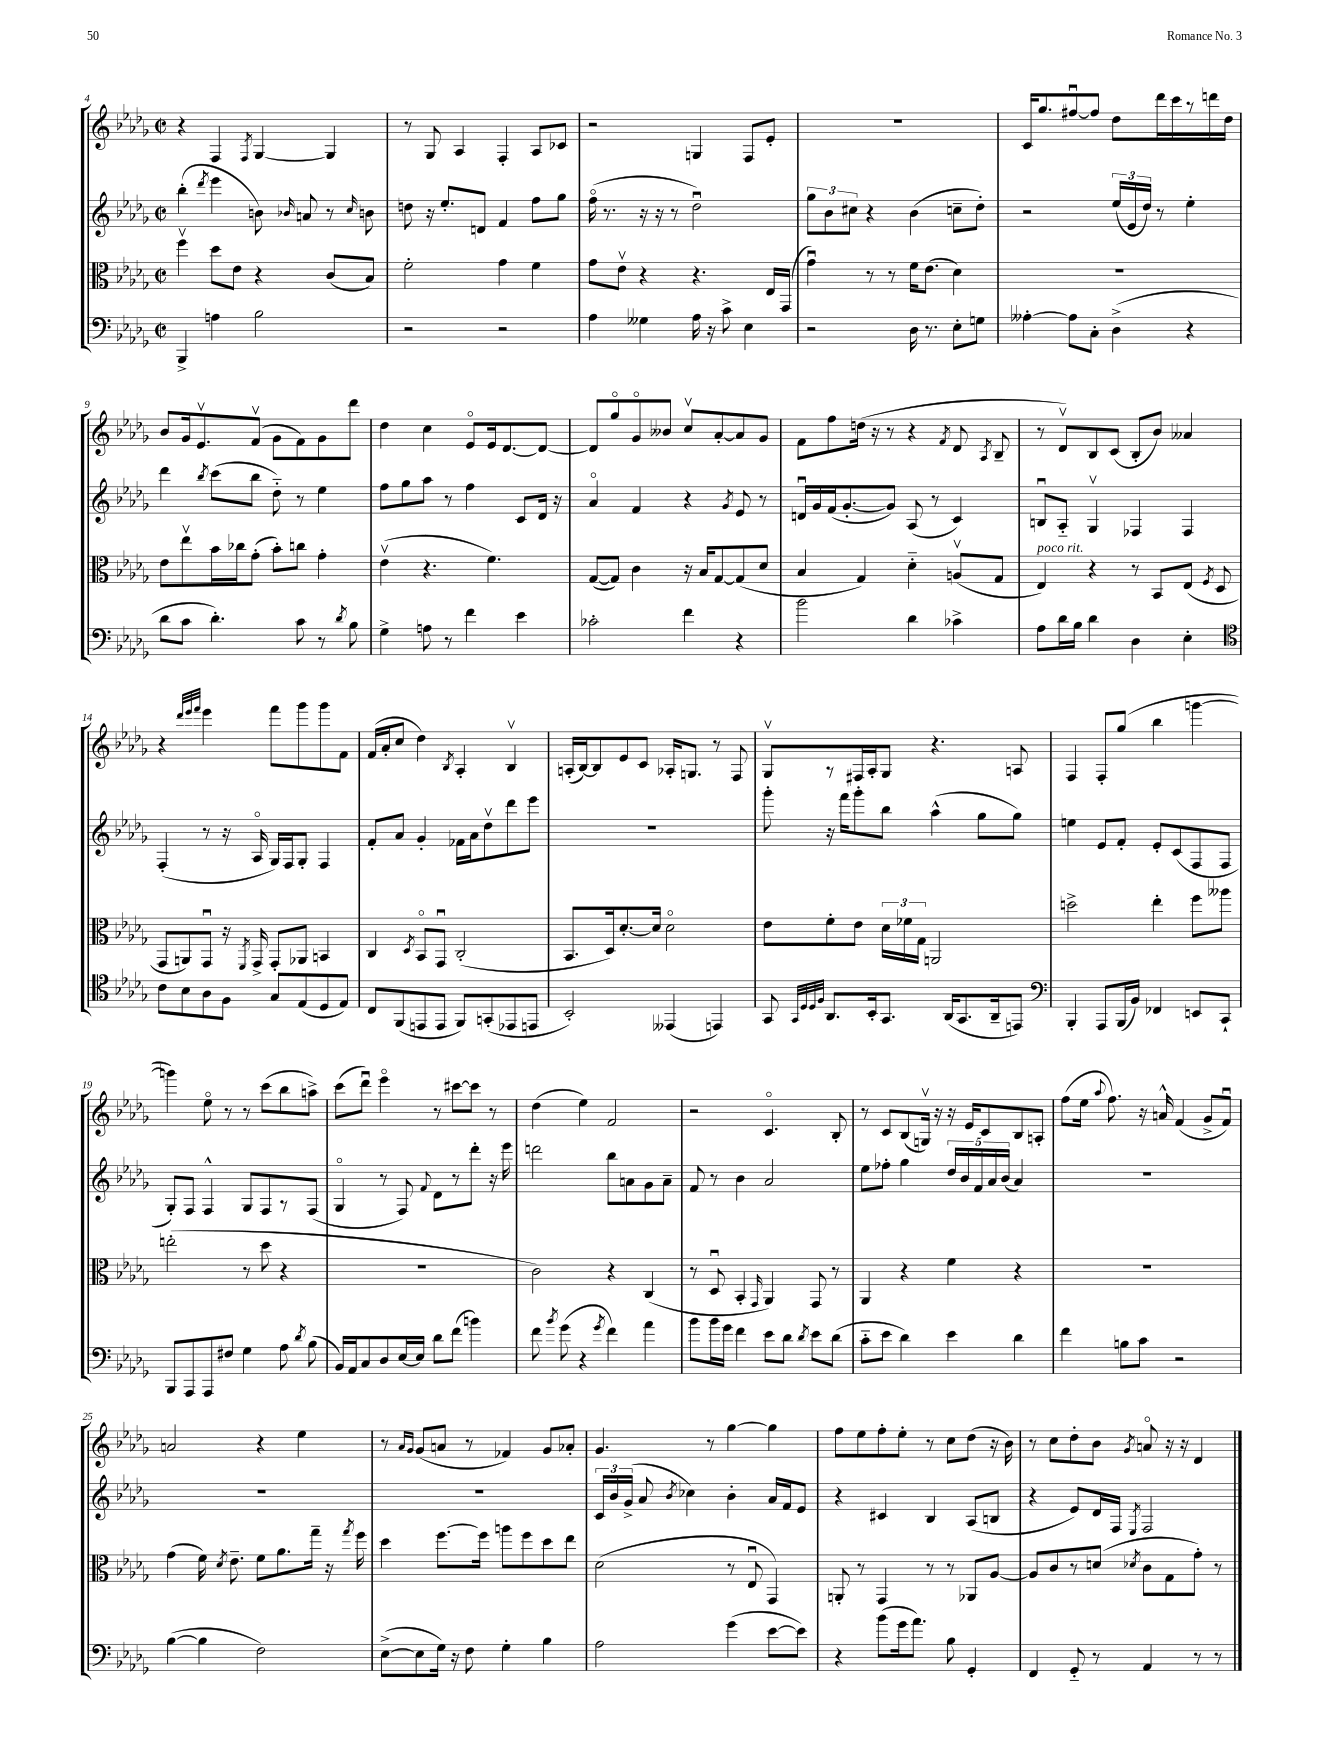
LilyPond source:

<<
\new StaffGroup <<
\new Staff = "s0" {
    \clef treble \key des \major \defaultTimeSignature \time 2/2
    \autoBeamOff r4 f4 \acciaccatura { f8 } ges4~ ges4 |
    r8 ges8 aes4 f4-. aes8[ ces'8] |
    r2 g4 f8[ ees'8]-. |
    R1 |
    c'16[ ges''8. fis''8~\downbow fis''8] des''8[ des'''16 c'''16 r8 d'''16 des''16] |
    bes'8[ ges'16 ees'8.\upbow f'8]\upbow( ges'8[ f'8) ges'8 des'''8] |
    des''4 c''4 ees'8[\flageolet ees'16 des'8.~ des'8]~ |
    des'8[ ges''8\flageolet ges'8\flageolet beses'8] c''8[\upbow aes'8~-. aes'8 ges'8] |
    f'8[ f''8 d''16]( r16 r8 r4 \acciaccatura { f'8 } des'8 \acciaccatura { aes8 } bes8-- |
    r8 des'8[\upbow) bes8 c'8]( bes8[-. bes'8]) aeses'4 |
    r4 \grace { des'''32[ ees'''32 f'''32] } ees'''4 f'''8[ ges'''8 ges'''8 f'8] |
    f'16[( aes'16-. c''8] des''4) \acciaccatura { bes8 } aes4-. bes4\upbow |
    a16[-.( bes16~) bes8 ees'8 c'8] aes16[-. g8.] r8 f8 |
    ges8[\upbow r8 fis16 aes16-. ges8] r4. a8 |
    f4 f8[-. ges''8]( bes''4 g'''4~ |
    g'''4) ees''8\flageolet r8 r8 c'''8[( bes''8 a''8]->) |
    c'''8[( des'''8]\downbow) ees'''4\flageolet r8 cis'''8[~ cis'''8] r8 |
    des''4( ees''4) f'2 |
    r2 c'4.\flageolet bes8-. |
    r8 c'8[ bes8( g16]\upbow) r16 r16 ees'16[ c'8 bes8 a8]-. |
    f''8[( ees''16] \appoggiatura { aes''8 } f''8.) r16 a'16-^ f'4( ges'8[-> f'8]\downbow) |
    a'2 r4 ees''4 |
    r8 \grace { aes'16[ ges'16] } ges'8[( a'8] r8 fes'4) ges'8[ aes'8]-. |
    ges'4. r8 ges''4~ ges''4 |
    f''8[ ees''8 f''8-. ees''8]-. r8 c''8[ des''8]( r16 bes'16) |
    r8 c''8[ des''8-. bes'8] \acciaccatura { ges'8 } a'8\flageolet r16 r16 des'4 \bar "|." |
}
\new Staff = "s1" {
    \clef treble \key des \major \defaultTimeSignature \time 2/2
    \autoBeamOff bes''4-.( \acciaccatura { des'''8 } ees'''4 b'8) \grace { bes'16 } a'8 r8 \grace { c''16 } b'8 |
    d''8 r16 ees''8.[-. d'8] f'4 f''8[ ges''8] |
    f''16\flageolet( r8. r16 r16 r8 des''2\downbow) |
    \tuplet 3/2 { ges''8[ bes'8 cis''8] } r4 bes'4( c''8[-- des''8]-.) |
    r2 \tuplet 3/2 { ees''16[( ees'16 des''16]) } r8 ees''4-. |
    des'''4 \acciaccatura { bes''8 } c'''8[( bes''8] des''8-_) r8 ees''4 |
    f''8[ ges''8 aes''8] r8 f''4 c'8[ des'16] r16 |
    aes'4\flageolet f'4 r4 \acciaccatura { ges'8 } ees'8 r8 |
    d'16[\downbow ges'16 f'16( ges'8.~-. ges'8]) aes8( r8 c'4) |
    b8[\downbow aes8]-_ ges4\upbow fes4 fes4 |
    f4-.( r8 r16 aes16\flageolet ges16[) f16 ges8]-. f4 |
    f'8[-. aes'8] ges'4-. fes'16[ aes'16 des''8\upbow des'''8 ees'''8] |
    R1 |
    ges'''8-. r16 f'''16[ ges'''8-. bes''8] aes''4-^( ges''8[ ges''8]) |
    e''4 ees'8[ f'8]-. ees'8[-. c'8( f8 f8] |
    ges8[-.) f8] f4-^ ges8[ f8 r8 f8]( |
    ges4\flageolet r8 f8) \appoggiatura { f'8 } des'8[ r8 des'''8]-. r16 ees'''16 |
    d'''2 bes''8[ a'8 ges'8 a'8]-- |
    f'8 r8 bes'4 aes'2 |
    ees''8[ fes''8]-. ges''4 \tuplet 5/4 { des''16[ bes'16 f'16 aes'16 bes'16]( } aes'4) |
    R1 |
    R1 |
    R1 |
    \tuplet 3/2 { c'16[ bes'16 ges'16]->( } aes'8 \acciaccatura { bes'8 } ces''4) bes'4-. aes'16[ f'16 ees'8] |
    r4 cis'4 bes4 aes8[( b8] |
    r4 ees'8[) des'16 f16] \acciaccatura { ees8 } f2 \bar "|." |
}
\new Staff = "s2" {
    \clef alto \key des \major \defaultTimeSignature \time 2/2
    \autoBeamOff f''4\upbow des''8[ ees'8] r4 c'8[( bes8]) |
    f'2-. ges'4 f'4 |
    ges'8[ ees'8]\upbow r4 r4. ees16[ ges,16]( |
    ges'4\downbow) r8 r8 f'16[ ees'8.]( des'4) |
    R1 |
    ees'8[ ees''8\upbow bes'16 ces''16 ges'8]-.( bes'8[-.) c''8] ges'4-. |
    ees'4\upbow( r4. f'4.) |
    ges8[~( ges8]) c'4 r16 bes16[ ges8~ ges8( des'8] |
    bes4 ges4) des'4-_ a8[\upbow( ges8] |
    ees4^\markup { \italic "poco rit." }) r4 r8 bes,8[ ees8]( \acciaccatura { f8 } des8 |
    ges,8[ a,8) ges,8]\downbow r16 \acciaccatura { f,8 } ges,16-> ges,8[-. aes,8] b,4 |
    c4 \acciaccatura { des8 } bes,8[\flageolet ges,8]\downbow c2-.( |
    bes,8.[ des16) des'8.~-. des'16] des'2\flageolet |
    ees'8[ f'8-. ees'8] \tuplet 3/2 { des'16[ fes'16 ges16] } a,2 |
    d''2-> ees''4-. f''8[ aeses''8] |
    e''2-.( r8 des''8 r4 |
    R1 |
    c'2) r4 c4( |
    r8 des8\downbow bes,4-. \grace { ges,16 } aes,4) ges,8 r8 |
    aes,4 r4 f'4 r4 |
    R1 |
    ges'4( f'16) \acciaccatura { des'8 } ees'8.-- f'8[ aes'8. ges''16]-- r16 \acciaccatura { ges''8 } f''16 |
    des''4 f''8.[~ f''16] a''8[ f''8 des''8 ees''8] |
    des'2( r8 ees8\downbow ges,4) |
    a,8-. r8 ges,4 r8 r8 aes,8[ aes8]~ |
    aes8[ c'8 r8 d'8]( \acciaccatura { des'8 } c'8[ ges8 ges'8]-.) r8 \bar "|." |
}
\new Staff = "s3" {
    \clef bass \key des \major \defaultTimeSignature \time 2/2
    \autoBeamOff bes,,4-> a4 bes2 |
    r2 r2 |
    aes4 geses4 aes16 r16 c'8-> ees4 |
    r2 des16 r8. ees8[-. g8] |
    aeses4~-. aeses8[ c8]-. des4->( r4 |
    des'8[ c'8] des'4.-.) c'8 r8 \acciaccatura { des'8 } bes8 |
    ges4-> a8 r8 f'4 ees'4 |
    ces'2-. f'4 r4 |
    bes'2 des'4 ces'4-> |
    aes8[ des'16 bes16] des'4 des4 ees4-. |
    \clef tenor c'8[ bes8 aes8 f8] ges8[ ees8( des8 ees8]) |
    c8[ f,8( e,8 e,8] f,8[) g,8-.( ees,8 e,8] |
    bes,2-.) eeses,4( e,4) |
    ges,8 \grace { ges,32[ des32 des32 f32] } aes,8.[ bes,16-. ges,8.] aes,16[( ges,8. aes,16-- e,8]) |
    \clef bass bes,,4-. aes,,8[ bes,,16( bes,16]) fes,4 e,8[ c,8]-! |
    bes,,8[ aes,,8 aes,,8 fis8] ges4 aes8 \acciaccatura { des'8 } bes8( |
    bes,16[) aes,16 c8 des8 ees16~ ees16] des'8[ f'8]( b'4) |
    f'8 \acciaccatura { bes'8 } ges'8( r4 \acciaccatura { ges'8 } f'4) aes'4 |
    bes'8[ bes'16 ges'16] f'4 ees'8[ des'8] \acciaccatura { des'8 } ees'8[ des'8]( |
    c'8[-_ ees'8] des'4) ees'4 des'4 |
    f'4 b8[ c'8] r2 |
    bes4~( bes4 f2) |
    ees8[~->( ees8 ges16]) r16 f8 ges4-. bes4 |
    aes2 ges'4( ees'8[~ ees'8]) |
    r4 bes'8[( ges'16 aes'8.]) bes8 ges,4-. |
    f,4 ges,8-_ r8 aes,4 r8 r8 \bar "|." |
}
>>
>>
\layout { \context { \Score currentBarNumber = #4 } }
